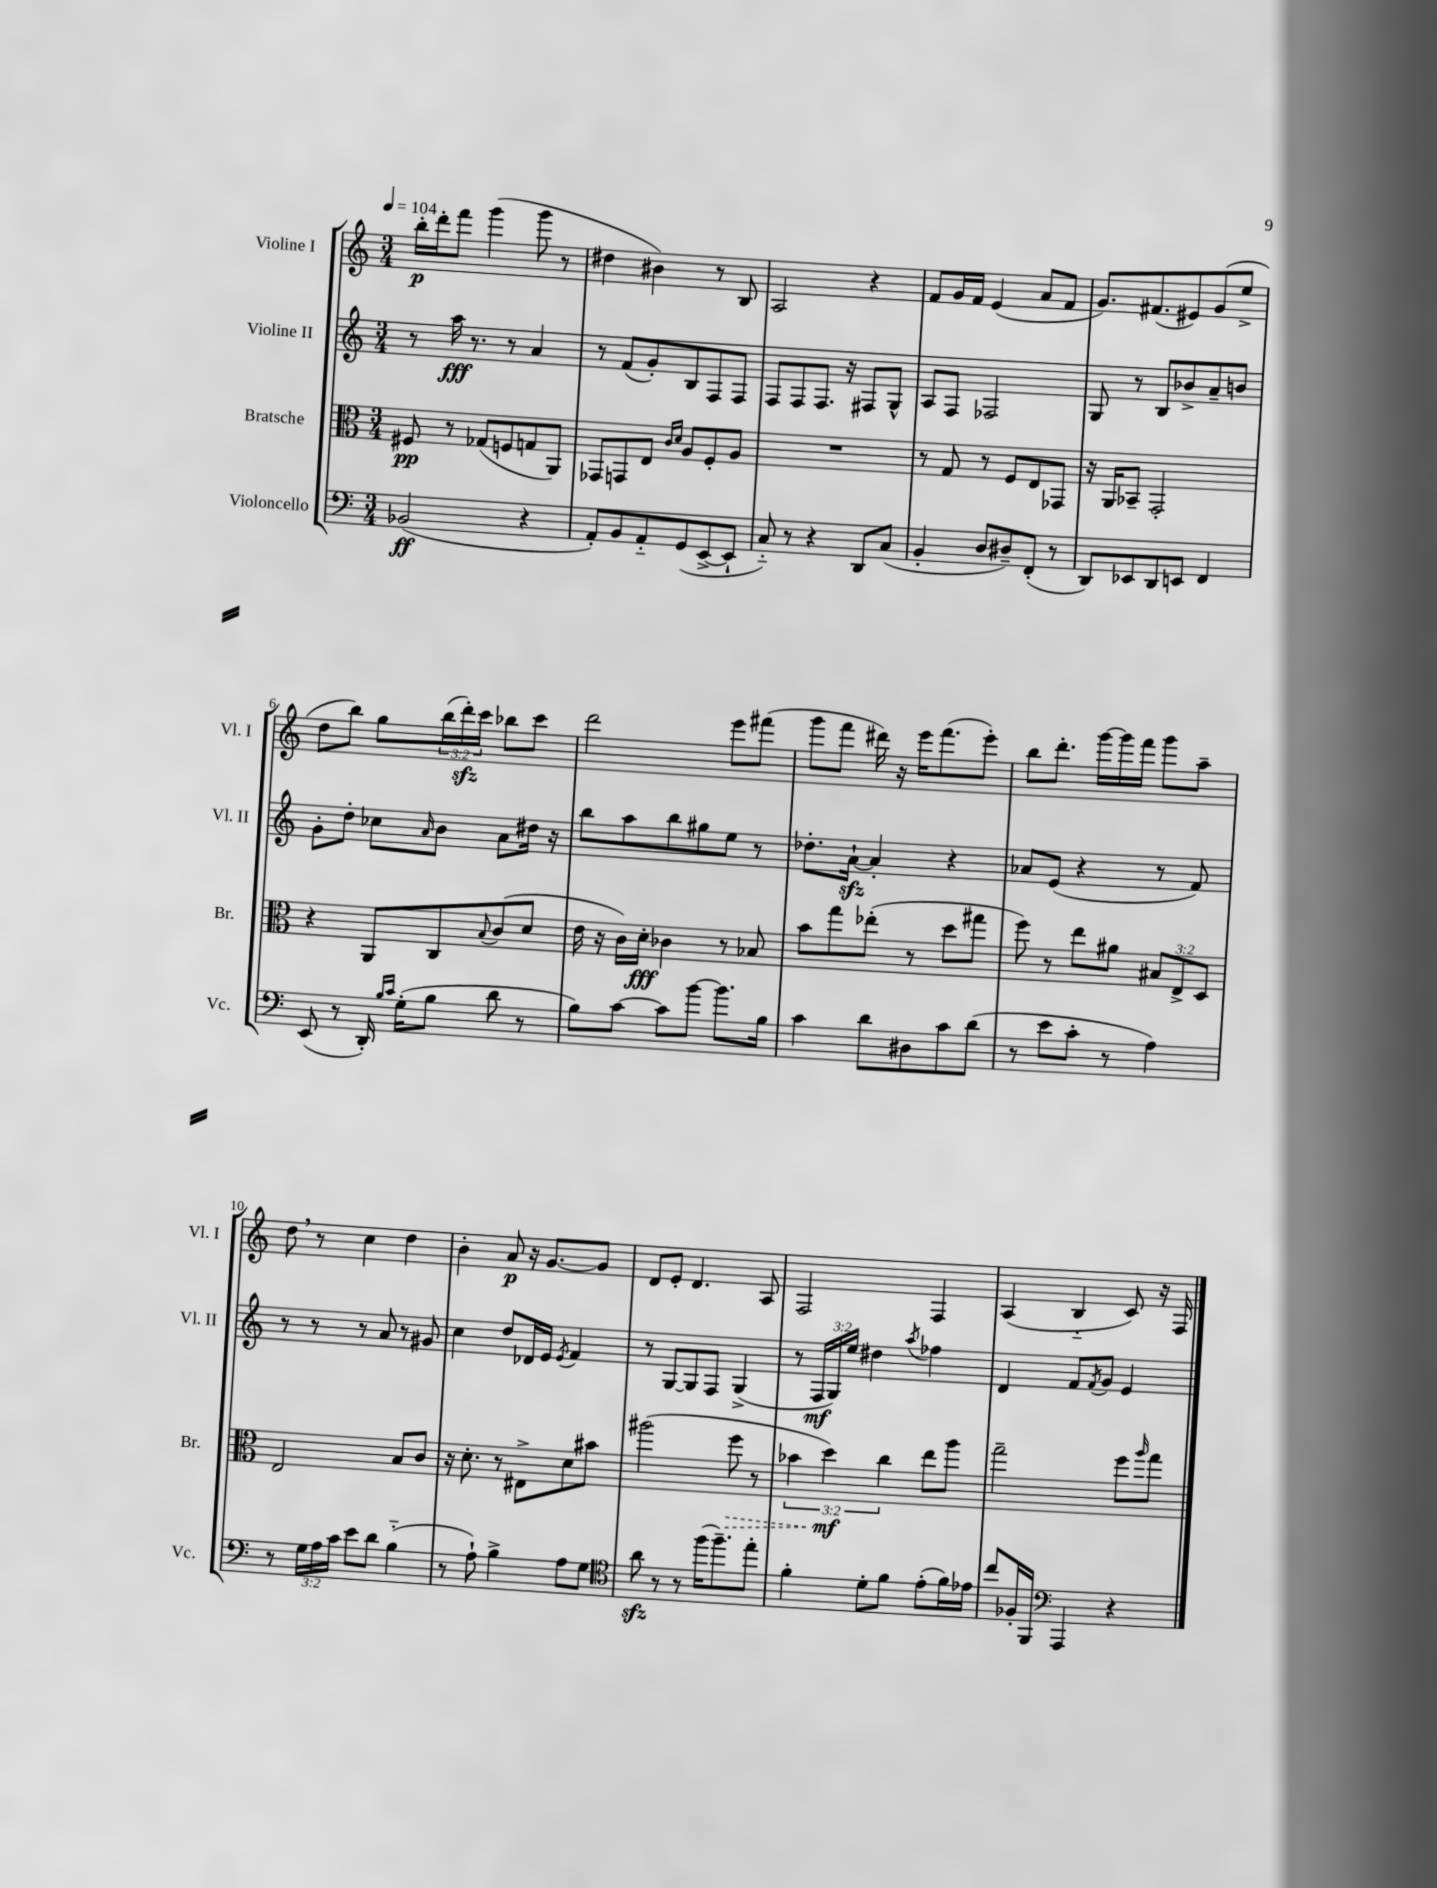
<<
\new StaffGroup <<
\new Staff = "s0" \with { instrumentName = "Violine I" shortInstrumentName = "Vl. I" } {
    \clef treble \key c \major \numericTimeSignature \time 3/4 \override Staff.TupletNumber.text = #tuplet-number::calc-fraction-text \tempo 4 = 104
    b''16-.\p d'''16-. f'''8 g'''4( g'''8 r8 |
    dis''4 bis'4) r8 b8 |
    a2 r4 |
    f'8 g'16 f'16 e'4( a'8 f'8 |
    g'8.) fis'8.( eis'8) g'8( e''8-> |
    d''8 b''8) g''8 \tuplet 3/2 { b''16( d'''16-.\sfz) c'''16 } bes''8 c'''8 |
    d'''2 e'''8 fis'''8( |
    g'''8 f'''8 dis'''16) r16 e'''16 f'''8.( e'''8-.) |
    b''8 d'''8.-. g'''16~ g'''16 f'''16 g'''8 a''8-- |
    d''8 \breathe r8 c''4 d''4 |
    b'4-. a'8\p r16 g'8.~ g'8 |
    d'8 e'8-. d'4. a8 |
    f2 f4 |
    a4( b4-_ c'8) r16 f16 \bar "|." |
}
\new Staff = "s1" \with { instrumentName = "Violine II" shortInstrumentName = "Vl. II" } {
    \clef treble \key c \major \numericTimeSignature \time 3/4 \override Staff.TupletNumber.text = #tuplet-number::calc-fraction-text
    r8 a''16\fff r8. r8 a'4 |
    r8 f'8( g'8-.) b8 f8 f8 |
    f8 f8 f8. r16 fis8 g8-^ |
    a8 f8 fes2 |
    g8 r8 b8 bes'8-> a'8-- b'8 |
    g'8-. d''8-. ces''8 \grace { a'16 } b'8 a'8 dis''16 r16 |
    b''8 a''8 b''8 gis''8 e''8 r8 |
    des''8.-. a'16~-!\sfz a'4-. r4 |
    aes'8 e'8( r4 r8 f'8) |
    r8 r8 r8 a'8 r8 gis'8 |
    c''4 d''8 des'16 e'16 \acciaccatura { e'8 } f'4 |
    r8 g8~ g8 f8 g4->( |
    r8 \tuplet 3/2 { f16\mf g16) e''16 } dis''4 \acciaccatura { a''8 } fes''4 |
    d'4 f'8 \acciaccatura { f'8 } g'8 e'4 \bar "|." |
}
\new Staff = "s2" \with { instrumentName = "Bratsche" shortInstrumentName = "Br." } {
    \clef alto \key c \major \numericTimeSignature \time 3/4 \override Staff.TupletNumber.text = #tuplet-number::calc-fraction-text
    fis8\pp r8 ges8( f8 g8 a,8) |
    ges,8 g,8 e8 \grace { c'16 d'16 } a8 f8-. a8 |
    R2. |
    r8 g8 r8 f8 e8 ges,8 |
    r16 a,16 bes,8-- g,2-. |
    r4 a,8 c8 \appoggiatura { b8 } c'8( d'8 |
    e'16 r16 c'16) d'16-.\fff ces'4 r8 bes8 |
    b'8 g''8 ees''8-.( r8 d''8 gis''8 |
    f''8) r8 e''8 ais'8 \tuplet 3/2 { bis8 e8-> d8 } |
    e2 b8 c'8 |
    r16 d'8.-. r8 eis8-> d'8 bis'8 |
    ais''2( \once \override Hairpin.style = #'dashed-line f''8\> r8 |
    \tuplet 3/2 { bes'4 d''4\mf\!) c''4 } e''8 a''8 |
    g''2-- f''8 \grace { a''16 } g''8 \bar "|." |
}
\new Staff = "s3" \with { instrumentName = "Violoncello" shortInstrumentName = "Vc." } {
    \clef bass \key c \major \numericTimeSignature \time 3/4 \override Staff.TupletNumber.text = #tuplet-number::calc-fraction-text
    bes,2\ff( r4 |
    a,8-.) b,8 a,8-_ g,8( e,8~-> e,8-! |
    c8-_) r8 r4 d,8 c8( |
    b,4-. d8 dis8--) f,8-.( r8 |
    d,8) ees,8 d,8 e,8 f,4 |
    e,8( r8 d,16-.) \grace { b16 c'16 } g16-.( b8 d'8 r8 |
    b8) c'8~ c'8 b'8~ b'8. b16 |
    c'4 d'8 dis8 c'8 d'8( |
    r8 e'8 c'8-. r8 a4) |
    r8 \tuplet 3/2 { g16 a16 c'16 } e'8 d'8 b4-_( |
    r8 a8-!) b4-> a8 g8 |
    \clef tenor a'8\sfz r8 r8 f''16( f''8.--) e''8-. |
    f'4-. d'8-. f'8 e'8-.( f'16) ees'16 |
    c''8 fes16-. f,16 \clef bass a,,4 r4 \bar "|." |
}
>>
>>
